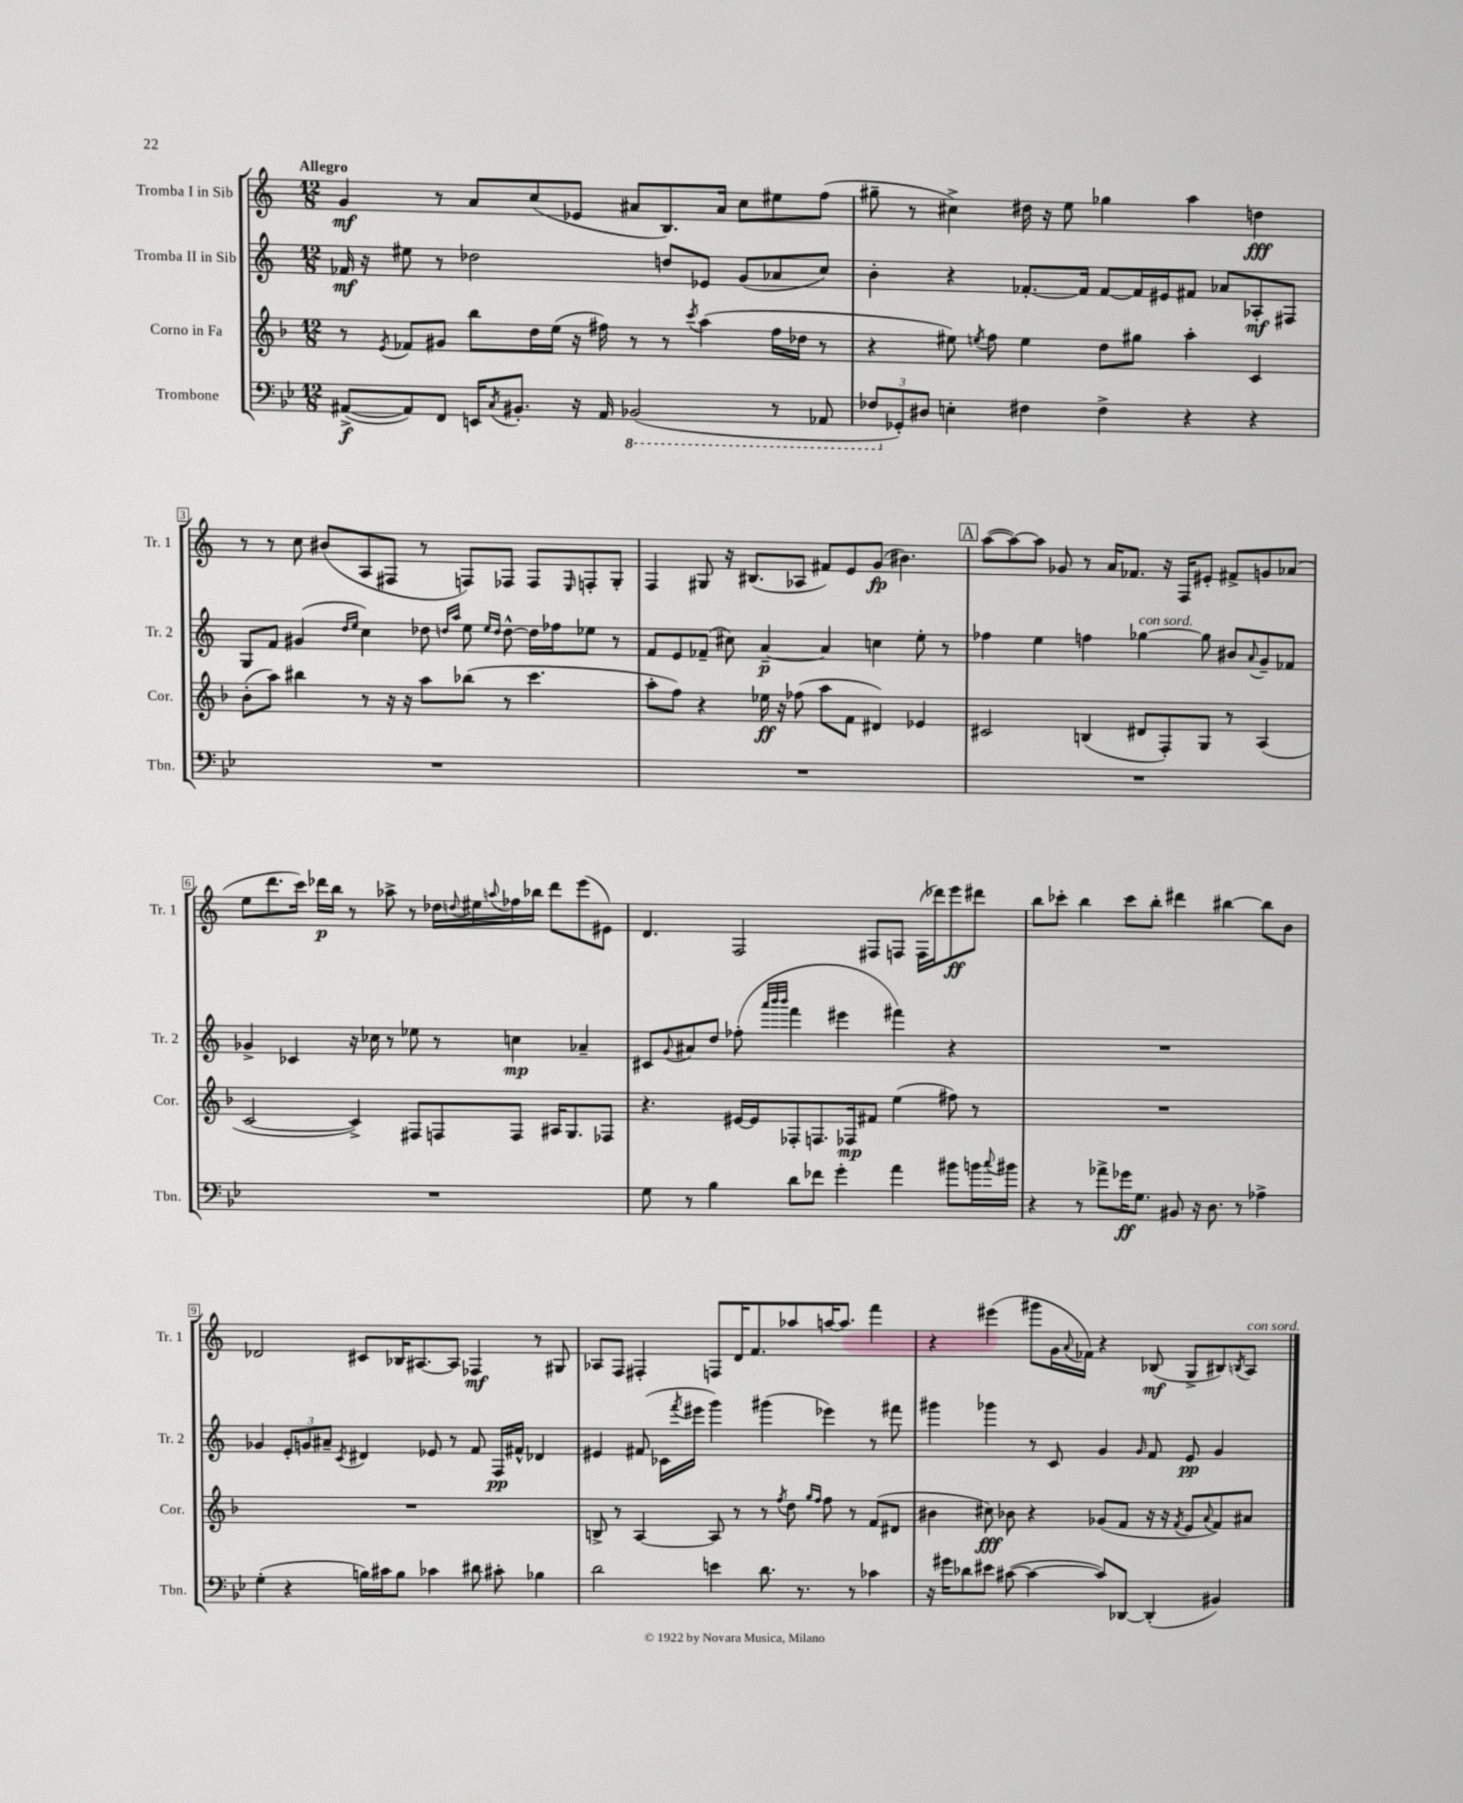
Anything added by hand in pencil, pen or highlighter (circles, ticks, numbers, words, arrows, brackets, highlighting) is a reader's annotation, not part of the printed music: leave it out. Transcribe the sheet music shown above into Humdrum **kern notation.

**kern	**kern	**kern	**kern
*staff4	*staff3	*staff2	*staff1
*clefF4	*clefG2	*clefG2	*clefG2
*k[b-e-]	*k[b-]	*k[]	*k[]
*M12/8	*M12/8	*M12/8	*M12/8
([8AA#^	8r	16f-	4g
.	.	16r	.
.	8qe	.	.
8AA#])	8f-	8ee#	.
8FF	8g#	8r	8r
16EE	8bb-	2dd-	8a
8qC	.	.	.
8.BB#'	.	.	.
.	16dd	.	(8cc
.	(16ee	.	.
16r	16r	.	8e-
16AA#	16ff#)	.	.
(2BBB-	8r	.	8a#
.	8r	8dd	8.B)
.	8qccc	.	.
.	(4aa	8e-	.
.	.	.	16a#
.	.	(8g	8cc
8r	16ff#	8a-	8ee#
.	16dd-	.	.
8AAA-	8r	8cc)	(8ff
=	=	=	=
12FF-	4r	4b'	8gg#~
12GG-')	.	.	.
.	.	.	8r
12D#	.	.	.
4E'	8ee#)	4r	4cc#^)
.	8qee	.	.
.	8ff	.	.
4F#	4ee	[8.f-'	16dd#
.	.	.	16r
.	.	.	8ee
.	.	16f-]	.
4F#^	8dd	[8f-	4gg-
.	8gg#	16f-]	.
.	.	16e#	.
4r	4aa'	8f#	4aa
.	.	8a-	.
4r	4c	8A-'	4dd
.	.	8F#	.
=	=	=	=
1.r	(8b-'	8G	8r
.	8aa)	8f	8r
.	4bb#	(4g#	8cc
.	.	.	(8b#
.	.	16qqdd	.
.	.	16qqee	.
.	8r	4cc)	8A
.	16r	.	8F#
.	16r	.	.
.	8aa	8dd-	8r
.	.	16qqdd	.
.	.	16qqaa	.
.	(8bb-	8ee	8F)
.	.	16qqee	.
.	.	16qqdd	.
.	8r	[8dd^^	8F-
.	4.ccc	16dd]	8F-
.	.	16ff-	.
.	.	.	16qqE
.	.	8ee-	8F'
.	.	8r	8G'
=	=	=	=
1.r	8aa'	8f	4F
.	8ff)	8e	.
.	4r	(8f-~	8G#
.	.	8cc#)	16r
.	.	.	(8.B#
.	16ee-	[4a~	.
.	16r	.	.
.	(8ff-	.	8A-
.	8aa	4a]	8f#)
.	8f	.	8e
.	4d#)	4cc	(8g
.	.	.	4.b#)
.	4e-	8ee'	.
.	.	8r	.
=	=	=	=
1.r	2c#	4ff-	([8aa
.	.	.	8aa_)
.	.	4ee	8aa]
.	.	.	8g-
.	(4B	4ff	8r
.	.	.	16a
.	.	.	8.f-
.	8d#	[4gg-	.
.	8F')	.	16r
.	.	.	16F
.	8G	8gg-]	8e#'
.	8r	8b#	8f#^
.	.	8qqa	.
.	(4A	8g~	8g
.	.	8f-	(8a-
=	=	=	=
1.r	[2c	4g-^	8ee
.	.	.	8.ddd
.	.	4c-	.
.	.	.	16ccc)
.	.	.	16ddd-
.	.	.	16bb
.	4c^])	16r	8r
.	.	16cc-	.
.	.	8r	8aa-^
.	8F#	8ee-	8r
.	8F	8r	16dd-
.	.	.	8qqdd
.	.	.	16ee#
.	.	.	8qqaa
.	8F	4cc	16ff-
.	.	.	16bb-
.	16A#	.	8ddd-
.	8.G	.	.
.	.	4a-~	(8eee
.	8F-	.	8e#)
=	=	=	=
8G	4.r	8c#	4.d
.	.	8qqg	.
8r	.	8a#	.
4B-	.	8dd	.
.	[16e#	(8ff-'	2F
.	16e#]	.	.
.	.	32qqaaa	.
.	.	32qqbbb	.
.	.	32qqbbb	.
8d	8F-'	4fff	.
8f-	8.F	.	.
4g'	.	4eee#	.
.	16F-	.	.
.	8f#	.	8F#
4a	(4ee	4fff#)	8F
.	.	.	(16F
.	.	.	16ddd-)
8b#	8ff#)	4r	8eee
16b	8r	.	8ddd#
8qqcc	.	.	.
16b#	.	.	.
=	=	=	=
4r	1.r	1.r	8bb
.	.	.	8ccc-'
8r	.	.	4bb
8a-^	.	.	.
16g-	.	.	8ccc-
8.G	.	.	.
.	.	.	8bb'
8BB#	.	.	4ddd#
16r	.	.	.
8.D	.	.	.
.	.	.	[4bb#
8r	.	.	.
4A-^	.	.	8bb#]
.	.	.	8b
=	=	=	=
(4G'	1.r	4g-	2d-
4r	.	12e'	.
.	.	12g	.
.	.	12a#~	.
.	.	8qc	.
16B)	.	4d#	8c#
16c#	.	.	.
8B	.	.	16B-
.	.	.	[8.A#
4c-	.	8e-	.
.	.	8r	8A#]
8d#	.	8f	4F-
8c#'	.	16F	.
.	.	16f#^^	.
4B-	.	4d-	8r
.	.	.	8G#
=	=	=	=
2d	8B^	4e#	8A-
.	8r	.	8F
.	[4A	(8f#	4F#'
.	.	16c-	.
.	.	8qfff	.
.	.	16eee#	.
4e	8A]	4ggg)	8F
.	8r	.	16d
.	.	.	8.f
8.d	8r	(4ggg#	.
.	8qff	.	.
.	8dd	.	8aa-
8.r	.	.	.
.	16qqgg	.	.
.	16qqff	.	.
.	8ff	4eee-)	[16aa
.	.	.	8.aa]
8r	8r	.	.
4c-	(8f	8r	4fff
.	8d#	8fff#	.
=	=	=	=
16r	4b#	4ggg#	4r
16g#	.	.	.
8d-	.	.	.
8e#	8cc#)	4ggg-	(4eee#
([8c#	8b-	.	.
4c#_	4r	8r	8ggg#
.	.	8c	16g
.	.	.	8qqa
.	.	.	16f-)
8c#])	(8g-	4g	4r
[8DD-	8f	.	.
.	.	16qqg	.
(4DD-']	16r	8f	(8B-
.	16r	.	.
.	8qf	.	.
.	8e	8e	8G^
.	8qqa	.	.
4BB#)	8f)	4g	8B#)
.	.	.	8qB
.	8a#	.	8A
==	==	==	==
*-	*-	*-	*-
